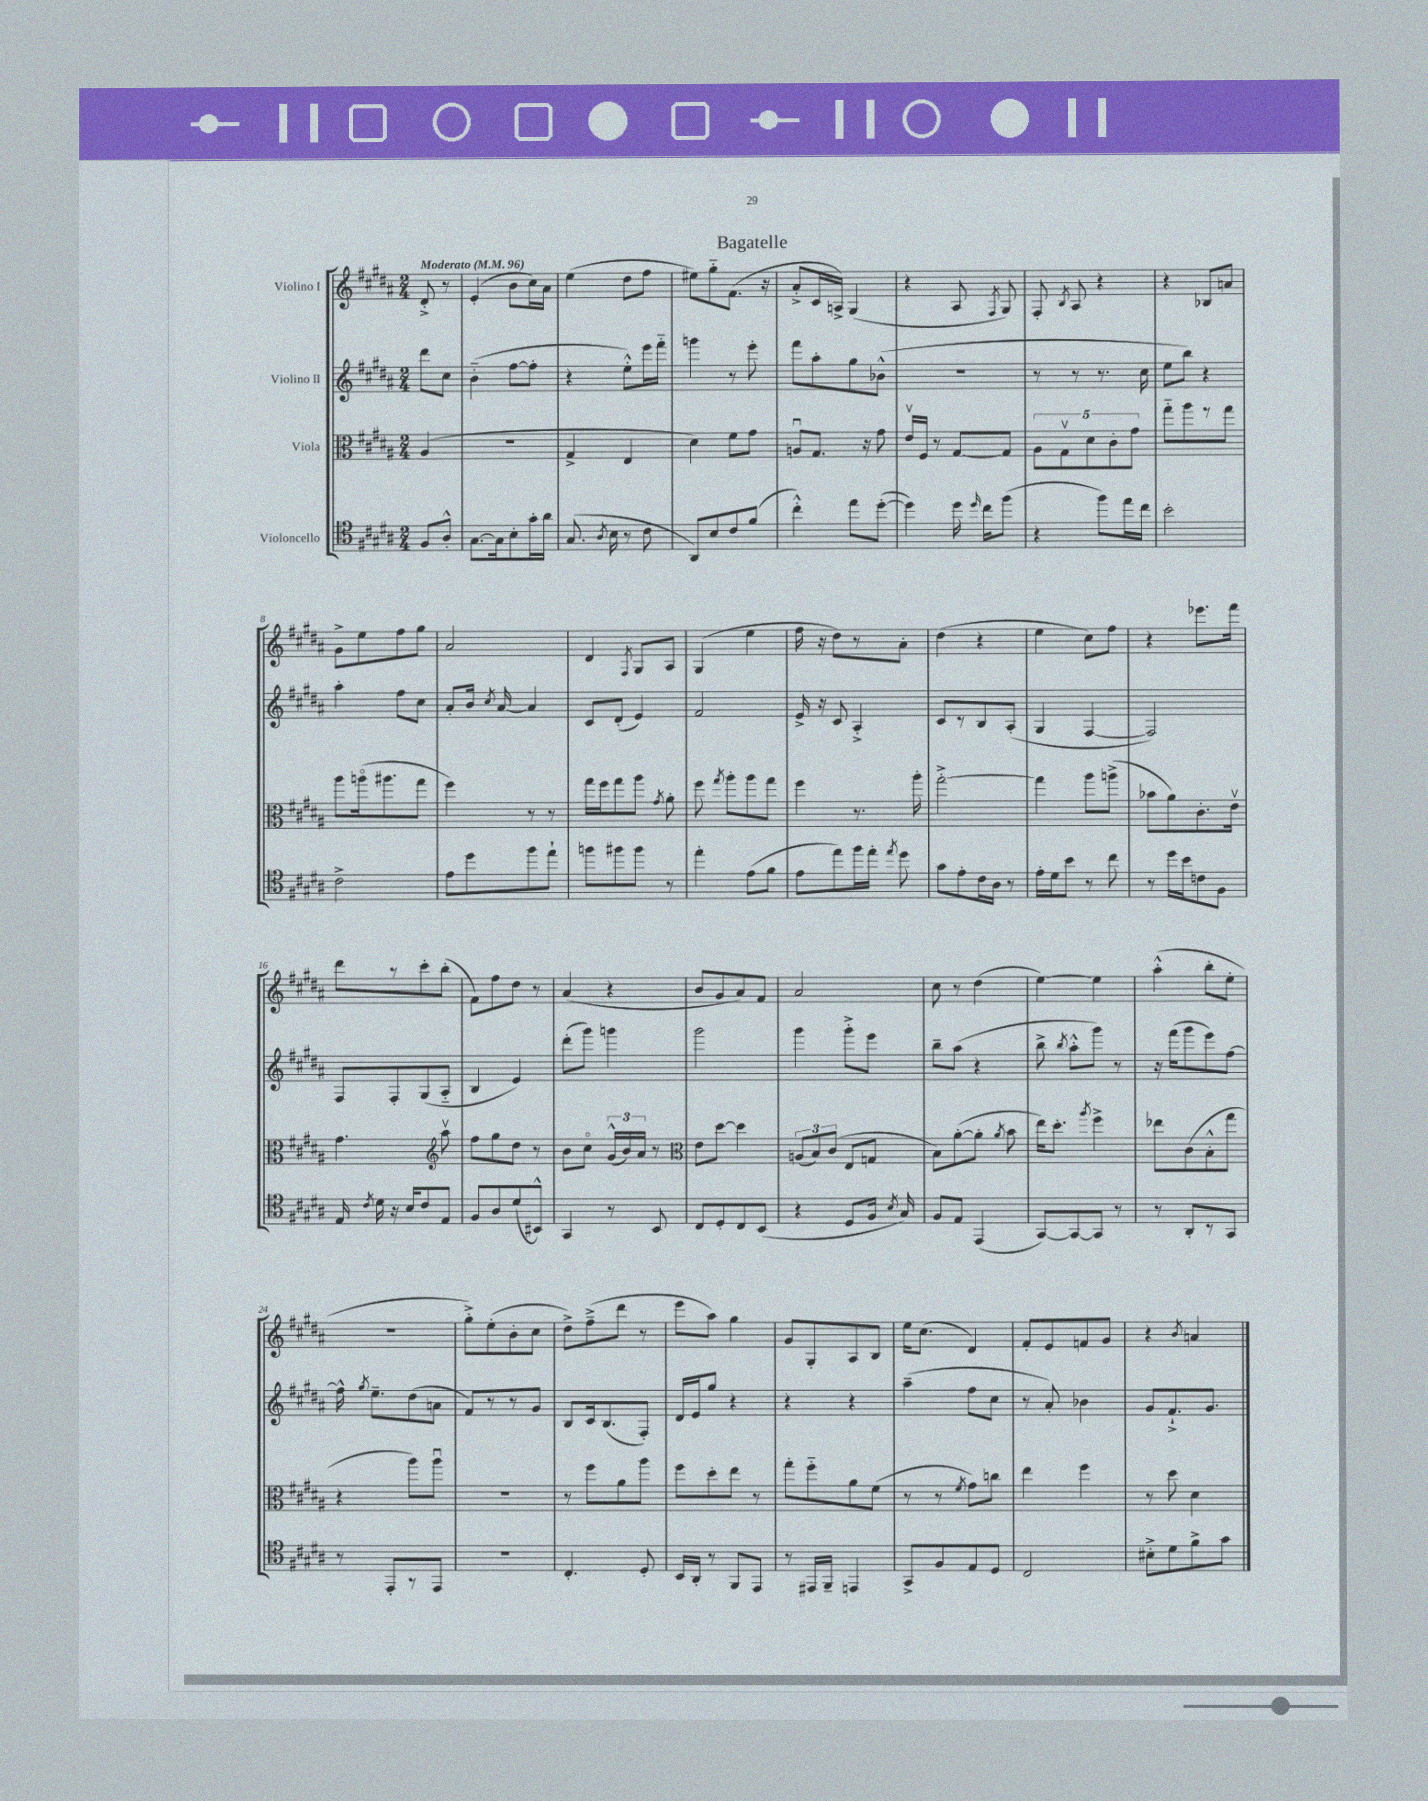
\header { title = "Bagatelle" }
<<
\new StaffGroup <<
\new Staff = "s0" \with { instrumentName = "Violino I" } {
    \clef treble \key b \major \numericTimeSignature \time 2/4 \partial 4 \tempo "Moderato" 4 = 96
    \autoBeamOff dis'8-.-> r8 |
    e'4-.( b'8[ cis''16) ais'16] |
    e''4( dis''8[ fis''8] |
    eis''8[) gis''8-_ fis'8.]( r16 |
    ais'8[-.-> cis'16 a16]->) gis4( |
    r4 ais8 \acciaccatura { fis8 } gis8) |
    fis8-. \acciaccatura { b8 } ais8 r4 |
    r4 bes8[ a'8] |
    gis'8[-> e''8 fis''8 gis''8] |
    ais'2 |
    dis'4 \acciaccatura { fis8 } gis8[ ais8] |
    gis4( e''4 |
    fis''16 r16 dis''8[) r8 ais'8]-. |
    dis''4( r4 |
    e''4 cis''8[) fis''8] |
    r4 ees'''8.[ fis'''16] |
    dis'''8[ r8 cis'''8-. b''8]-.( |
    fis'8[) fis''8 dis''8] r8 |
    ais'4( r4 |
    b'8[ gis'8 ais'8) fis'8] |
    ais'2 |
    cis''8 r8 dis''4( |
    e''4~) e''4 |
    ais''4-.-^( b''8[-. e''8]-. |
    R2 |
    gis''8[-.->) e''8-.( b'8-. cis''8] |
    dis''8[->) fis''8--->( dis'''8] r8 |
    e'''8[ ais''8]) gis''4 |
    gis'8[ gis8-. ais8 b8] |
    e''16[ cis''8.]( dis'4) |
    fis'8[-. e'8 f'8 gis'8] |
    r4 \acciaccatura { b'8 } a'4 \bar "|." |
}
\new Staff = "s1" \with { instrumentName = "Violino II" } {
    \clef treble \key b \major \numericTimeSignature \time 2/4 \partial 4
    \autoBeamOff dis'''8[ cis''8] |
    b'4-_( fis''8[~ fis''8]-. |
    r4 e''8[-.-^) e'''16 fis'''16]-_ |
    g'''4 r8 e'''8-. |
    fis'''8[ ais''8-. gis''8 bes'8]-^( |
    r2 |
    r8 r8 r8. cis''16 |
    e''8[ b''8]) r4 |
    ais''4-. fis''8[ cis''8] |
    ais'8[-. b'16] \acciaccatura { cis''8 } ais'16~ ais'4 |
    cis'8[ dis'8]-.( e'4) |
    fis'2 |
    e'16-> r16 cis'8 ais4-.-> |
    cis'8[ r8 b8 ais8]-.( |
    gis4 fis4~ |
    fis2) |
    fis8[ fis8-. gis8( ais8]-_ |
    b4 e'4) |
    dis'''8[-.( gis'''8]) g'''4 |
    gis'''2 |
    gis'''4 gis'''8[-.-> e'''8] |
    b''8[-- ais''8]( r4 |
    b''8-> \acciaccatura { b''8 } ais''8[-.-^ gis'''8]) r8 |
    r16 fis'''16[( gis'''8 e'''8) fis''8]~ |
    fis''16-^ \acciaccatura { gis''8 } e''8.[-- dis''8( a'8] |
    fis'8[) r8 r8 gis'8] |
    b8[ cis'16 b8.( fis8]-.) |
    dis'16[ e'16 gis''8] r4 |
    r4 r4 |
    ais''4--( fis''8[ cis''8] |
    r8 ais'8-.) bes'4 |
    gis'8[ fis'8.-!-> gis'8.] \bar "|." |
}
\new Staff = "s2" \with { instrumentName = "Viola" } {
    \clef alto \key b \major \numericTimeSignature \time 2/4 \partial 4
    \autoBeamOff ais4( |
    R2 |
    gis4-> e4 |
    dis'4) fis'8[ gis'8] |
    a8[\downbow gis8.] r16 gis'8 |
    e'16[\upbow fis16] r8 gis8[~ gis8] |
    \tuplet 5/4 { ais8[ gis8\upbow dis'8 cis'8-. gis'8] } |
    gis''8[-_ ais''8 r8 gis''8] |
    ais''8[ a''16\flageolet( ais''8. gis''8] |
    fis''4) r8 r8 |
    gis''16[ fis''16 gis''8 ais''8] \acciaccatura { gis'8 } ais'8-. |
    fis''8 \acciaccatura { gis''8 } ais''8[-. ais''8 gis''8] |
    fis''4 r8. ais''16-. |
    gis''2~-.-> |
    gis''4 ais''8[ a''8]->( |
    bes'8[ ais'8) cis'8.-. e'16]\upbow |
    gis'4. \clef treble ais''8\upbow |
    fis''8[ gis''8 dis''8] r8 |
    b'8[ cis''8]\flageolet \tuplet 3/2 { gis'16[-^( b'16) ais'16] } r8 |
    \clef alto e'8[ dis''8]~ dis''4 |
    \tuplet 3/2 { a8[( b8) cis'8]( } e8[ g8] |
    b8[) ais'8~-.( ais'8]-. \acciaccatura { ais'8 } b'8 |
    e''16[) dis''8.]-. \acciaccatura { ais''8 } fis''4-> |
    ees''8[ cis'8( b8-.-^ gis''8] |
    r4 ais''8[) ais''8]\downbow |
    r2 |
    r8 fis''8[ ais'8 ais''8] |
    fis''8[ dis''8-. e''8] r8 |
    gis''8[-. fis''8-_ ais'8 fis'8]( |
    r8 r8 \acciaccatura { fis'8 } gis'8[) c''8] |
    e''4 fis''4 |
    r8 dis''8 dis'4 \bar "|." |
}
\new Staff = "s3" \with { instrumentName = "Violoncello" } {
    \clef tenor \key b \major \numericTimeSignature \time 2/4 \partial 4
    \autoBeamOff fis8[ ais8]-.-^ |
    gis8.[~ gis16 b8-. gis'16-. ais'16] |
    gis8.( \acciaccatura { ais8 } b16 r8 cis'8 |
    ais,8[) b8 cis'8 fis'8]( |
    cis''4-.-^) e''8[ dis''8]~-.( |
    dis''4) dis''16 \grace { dis''16 } cis''16[ fis''8]( |
    r4 fis''8[) e''16 cis''16] |
    b'2-. |
    cis'2-> |
    e'8[ dis''8 fis''8 e''8]-! |
    f''8[ fis''8 fis''8] r8 |
    e''4-. e'8[( fis'8] |
    e'8[ e''8) fis''16 e''16]-. \acciaccatura { e''8 } dis''8 |
    gis'8[ e'8-. cis'16 ais16] r8 |
    e'16[-. dis'16 b'8] r8 cis''8 |
    r8 dis''16[ b'16 c'8 fis8] |
    e16 \acciaccatura { cis'8 } dis'16 r16 b16[ cis'8 e8] |
    fis8[ ais8 dis'8( bis,8]-^) |
    gis,4 r8 b,8 |
    cis8[ dis8-. cis8 b,8]( |
    r4 dis8[ fis16] \acciaccatura { b8 } gis16) |
    fis8[ e8] e,4( |
    gis,8[~) gis,8~ gis,8] r8 |
    r8 ais,8[-. r8 gis,8] |
    r8 e,8[-. r8 e,8] |
    r2 |
    cis4.-. dis8-. |
    b,16[ ais,16]-. r8 fis,8[ e,8] |
    r8 eis,16[ fis,16]-- e,4 |
    gis,8[-> fis8 e8 dis8] |
    cis2 |
    bis8[-.-> dis'8 fis'8-> gis'8] \bar "|." |
}
>>
>>
